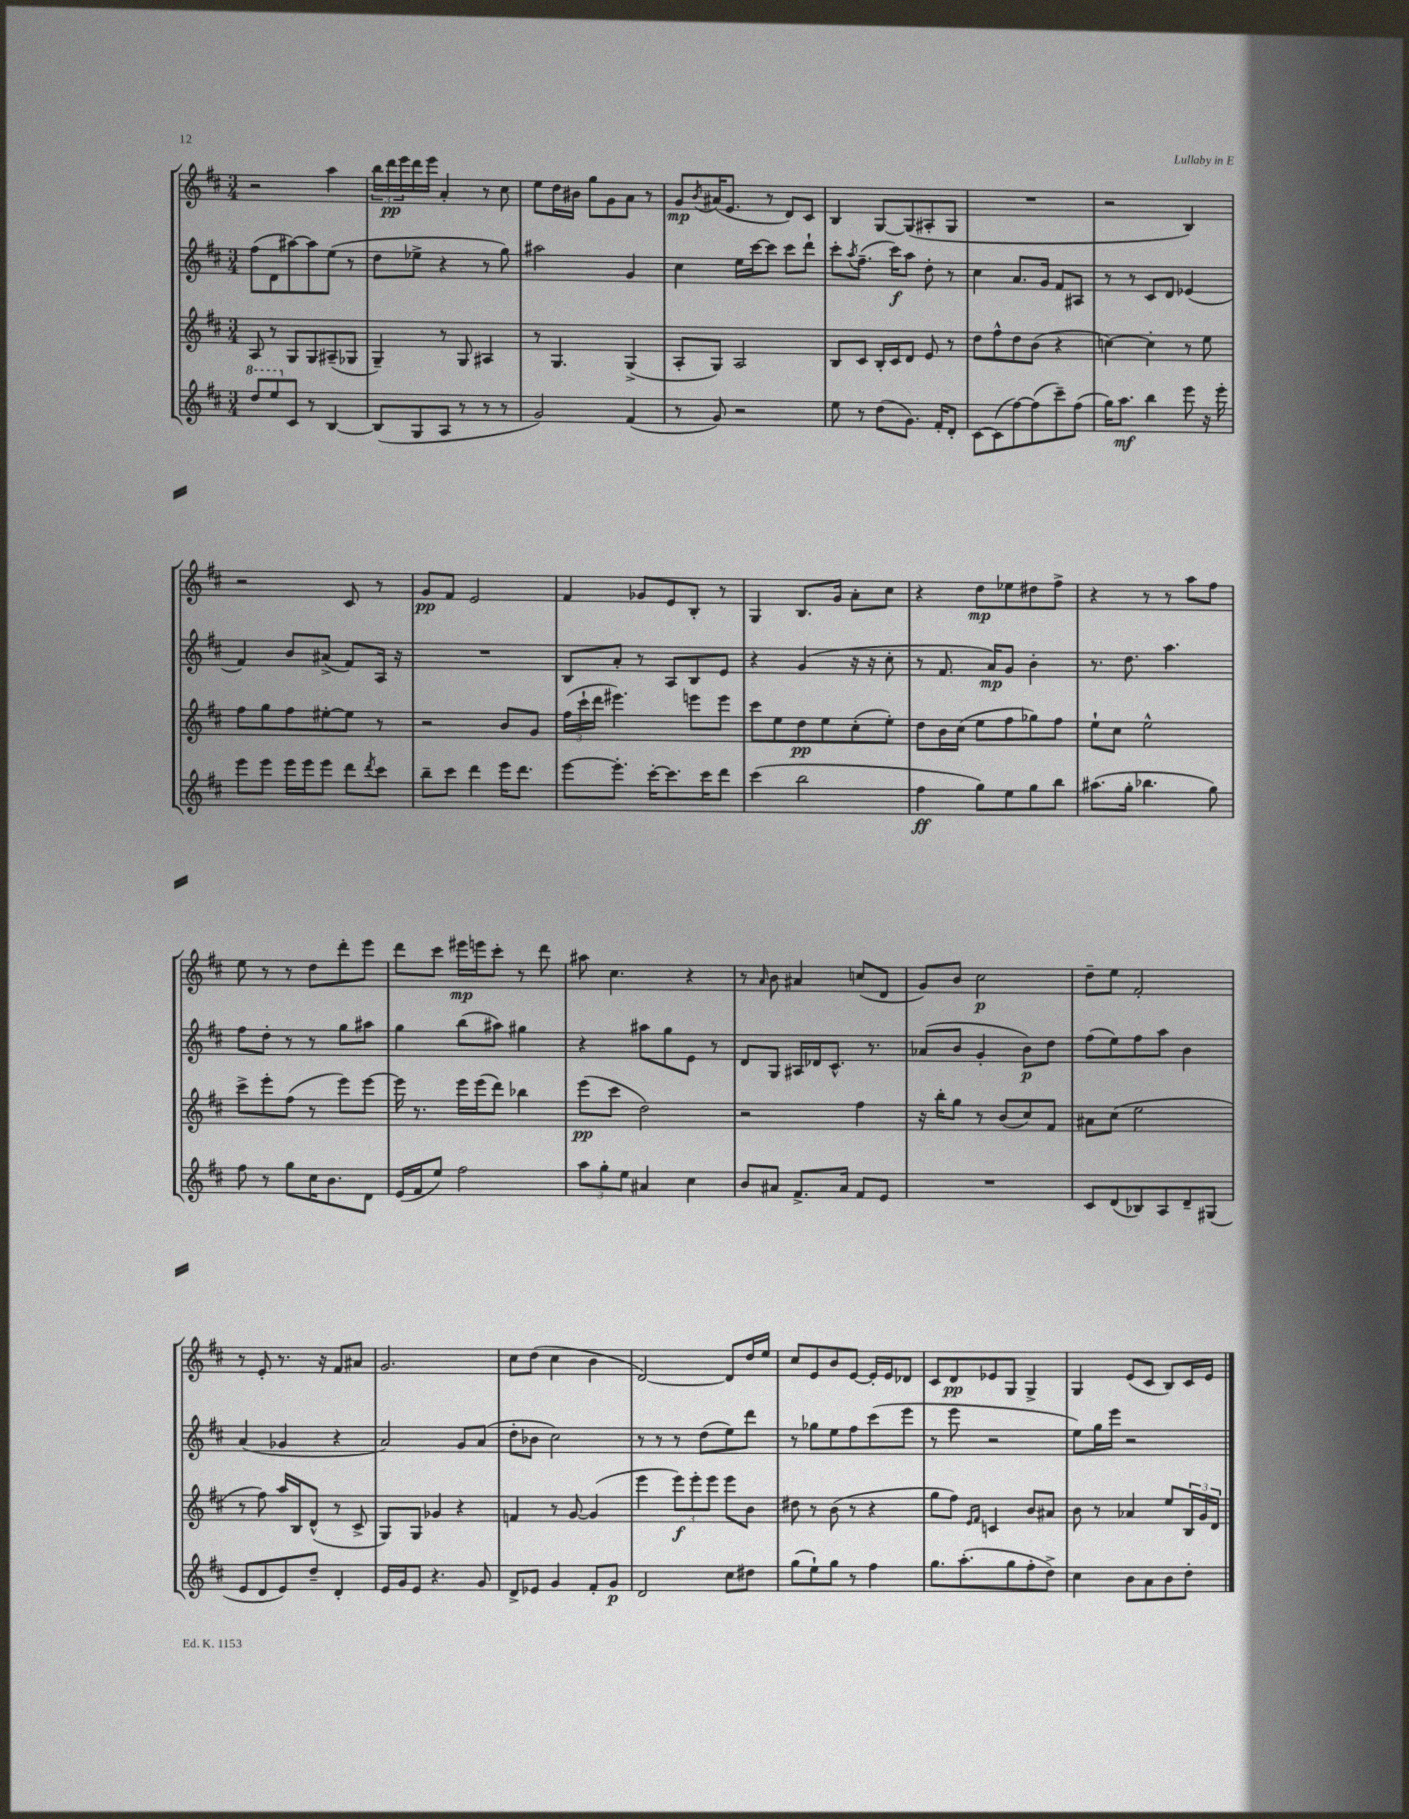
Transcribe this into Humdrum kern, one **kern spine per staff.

**kern	**kern	**kern	**kern
*staff4	*staff3	*staff2	*staff1
*clefG2	*clefG2	*clefG2	*clefG2
*k[f#c#]	*k[f#c#]	*k[f#c#]	*k[f#c#]
*M3/4	*M3/4	*M3/4	*M3/4
8ddd/L	8A/	(8ff#\L	2r
8eee/	8r	8d\	.
8c#/J	8G/L	[8aa#\)	.
8r	8G/	8aa#\]	.
[4B/	(8A#~/	(8ee\J	4aa\
.	8G-/J	8r	.
=	=	=	=
(8B/]L	4G~/)	8dd\L	24bb\LL
.	.	.	24ddd\
.	.	.	24eee\
8G/	.	8ee-^\J	16ddd\
.	.	.	16eee\JJ
8A/J	8r	4r	4a'/
8r	8G/	.	.
8r	4A#/	8r	8r
8r	.	8gg\)	8cc#\
=	=	=	=
2g/)	8r	2aa#\	8ee\L
.	4.G/	.	16dd\L
.	.	.	16b#\JJ
.	.	.	8gg\L
.	.	.	8g\
(4f#/	(4G^/	4g/	8a\J
.	.	.	8r
=	=	=	=
8r	8A'/L	4cc#\	8g/L
.	.	.	8qb/
8g/)	8G/J)	.	(16a#/K
.	.	.	8.e/J
2r	2A/	16ee\LL	.
.	.	[16ccc#\J	.
.	.	8ccc#\]J	8r
.	.	8ccc#\L	8d/L)
.	.	8ddd`\J	8c#/J
=	=	=	=
8ee\	8B/L	8ccc#'\L	4B/
.	.	8qaa/	.
8r	8c#/J	(8.ff#~\J	.
(8dd\L	16B'/LL	.	[8G/L
.	16c#/J	16ccc#\LK)	.
8.g\J)	8d/J	8aa\J	(8G/]
.	8e/	8dd'\	8A#'/
16f#'/LK	.	.	.
8d'/J	8r	8r	8G/J
=	=	=	=
[8c#\L	8dd\L	4cc#\	2.r
(8c#\]	8ff#^^\	.	.
[8ff#\)	8dd\	8.a/L	.
(8ff#\]	(8b\J	.	.
.	.	16g/Jk	.
8ccc#~\)	4r	8f#/L	.
(8ff#\J	.	8A#/J	.
=	=	=	=
16gg\LK)	[4cc\)	8r	2r
8.aa\J	.	.	.
.	.	8r	.
4bb\	4cc'\]	8c#/L	.
.	.	8d/J	.
8eee\	8r	(4e-/	4B/)
16r	8ee\	.	.
16eee'\	.	.	.
=	=	=	=
8eee\L	8ff#\L	4f#/)	2r
8eee\J	8gg\	.	.
16eee\LL	8ff#\	8b/L	.
16eee\J	.	.	.
8eee\J	[8ee#'\	(8a#^/J	.
8ddd\L	8ee#\]J	8f#/L)	8c#/
8qddd/	.	.	.
8ccc#\J	8r	16A/Jk	8r
.	.	16r	.
=	=	=	=
8bb~\L	2r	2.r	8g/L
8ccc#\J	.	.	8f#/J
4ddd\	.	.	2e/
16eee\LK	8b/L	.	.
8.ddd\J	.	.	.
.	8g/J	.	.
=	=	=	=
[8eee\L	(24ff#\LL	8B/L	4f#/
.	24ccc#`\	.	.
.	24ddd\JJ	.	.
8.eee'\]J	4.eee#\)	8a'/J	.
.	.	8r	8g-/L
[16ccc#'\LK	.	.	.
8.ccc#\]	.	8A/L	8e/
.	8eee\L	8B/	8B'/J
16ccc#\K	.	.	.
8ddd\J	8eee\J	8e/J	8r
=	=	=	=
(4ccc#\	8ccc#\L	4r	4G/
.	8ee\	.	.
2bb\	8dd\	(4g/	8.B/L
.	8ee\	.	.
.	.	.	16g/Jk
.	(8cc#'\	16r	8a'\L
.	.	16r	.
.	8ee'\J)	8cc#'\	8cc#\J
=	=	=	=
4ff#\	8dd\L	8r	4r
.	16b\L	8.f#/	.
.	(16cc#\JJ	.	.
8gg\L)	8ee\L	.	8dd\L
.	.	16a/LK)	.
8ee\	8ff#\	8g/J	8ee-\
8gg\	8gg-\)	4b'\	8dd#\
8bb\J	8ff#\J	.	8ff#^\J
=	=	=	=
(8.aa#\L	8ee`\L	8.r	4r
.	8cc#\J	.	.
16gg'\Jk	.	8.dd\	.
4.bb-\	2ee^^\	.	8r
.	.	4.aa\	8r
.	.	.	8aa\L
8gg\)	.	.	8ff#\J
=	=	=	=
8ff#\	8ccc#^\L	8ff#\L	8ee\
8r	8eee'\	8dd'\J	8r
8gg\L	(8ff#\J	8r	8r
16cc#\K	8r	8r	8dd\L
8.b\	.	.	.
.	8eee\L)	8gg\L	8ddd'\
8d\J	[8eee\J	8aa#\J	8eee\J
=	=	=	=
(16e/LL	16eee\]	4gg\	8ddd\L
16f#/J	8.r	.	.
8ee/J)	.	.	8ccc#\J
2ff#\	16eee\LL	(8bb\L	16eee#\LL
.	(16eee\J	.	16eee\J
.	8ddd\J)	8aa#\J)	8ccc#'\J
.	4bb-\	4gg#\	8r
.	.	.	8ddd\
=	=	=	=
12aa\L	(8eee\L	4r	8aa#\
12gg'\	.	.	.
.	8ccc#\J	.	4.cc#\
12ee\J	.	.	.
4a#/	2dd\)	8aa#\L	.
.	.	8gg\	.
4cc#\	.	8e\J	4r
.	.	8r	.
=	=	=	=
8b/L	2r	8d/L	8r
.	.	.	16qqa/
8a#/J	.	8G/J	8b\
8.f#^/L	.	16A#/LL	4a#/
.	.	16d-/J	.
.	.	8.c#^^/J	.
16a#/Jk	.	.	.
8f#/L	4ff#\	.	(8cc/L
.	.	8.r	.
8e/J	.	.	8d/J
=	=	=	=
2.r	16r	(8a-/L	8g/L)
.	16bb'\LK	.	.
.	8gg\J	8b/J	8b/J
.	8r	4g'/	2cc#\
.	(8b/L	.	.
.	8cc#/)	8b\L)	.
.	8f#/J	8dd\J	.
=	=	=	=
8c#/L	8a#\L	(8ff#\L	8dd~\L
(8d/	(8cc#\J	8ee\)	8ee\J
8B-/)	2ee\	8ff#\	2f#'/
8A/	.	8aa\J	.
8d~/	.	4b\	.
(8G#/J	.	.	.
=	=	=	=
8e/L	8r	(4a/	8r
8d/	8ff#\)	.	8e'/
8e/)	16aa/LL	4g-/	8.r
.	16B/J	.	.
8dd~/J	(8d^^/J	.	.
.	.	.	16r
4d'/	8r	4r	8f#/L
.	8c#^/	.	8a#/J
=	=	=	=
16e/LL	8G/L)	2a/)	2.g/
16g/J	.	.	.
8e/J	8G/J	.	.
4.r	4g-/	.	.
.	4r	8g/L	.
8g/	.	(8a/J	.
=	=	=	=
8d^/L	4f/	8dd'\L	8cc#\L
8e-/J	.	8b-\J	(8dd\J
4g/	8r	2cc#\)	4cc#\
.	[8g/	.	.
8f#'/L	(4g/]	.	4b\
8g/J	.	.	.
=	=	=	=
2d/	4eee\	8r	[2d/)
.	.	8r	.
.	12eee\L)	8r	.
.	12eee'\	.	.
.	.	(8dd\L	.
.	12eee\J	.	.
8cc#\L	8eee\L	8ee\)	8d/]L
8dd#\J	8b\J	8ddd\J	16dd/L
.	.	.	16ee/JJ
=	=	=	=
(8gg\L	8dd#\	8r	8cc#/L
8ee`\)	8r	8gg-\L	8e/
8gg\J	(8b\	8ee\	8b/
8r	8r	8ff#\	[8e/J
4ff#\	4r	(8ccc#\	16e'/]LL
.	.	.	16e/J
.	.	8eee\J	8d-/J
=	=	=	=
8.gg\L	8gg\L	8r	8c#/L
.	8ff#\J)	8eee\	8d/
(8.aa'\	.	.	.
.	16qqe/LL	.	.
.	16qqf#/JJ	.	.
.	4c/	2r	8e-/
8gg\	.	.	8G/J
8ff#'\	8b/L	.	4G^/
8dd^\J)	8a#/J	.	.
=	=	=	=
4cc#\	8b\	8ee\L)	4G/
.	8r	16gg\L	.
.	.	16eee\JJ	.
8b\L	4a-/	2r	(8e/L
8a\	.	.	8c#/J
8b\	8ee/L	.	8B/L)
8dd'\J	24B/L	.	16c#/L
.	24g/	.	.
.	.	.	16e/JJ
.	24d/JJ	.	.
==	==	==	==
*-	*-	*-	*-
